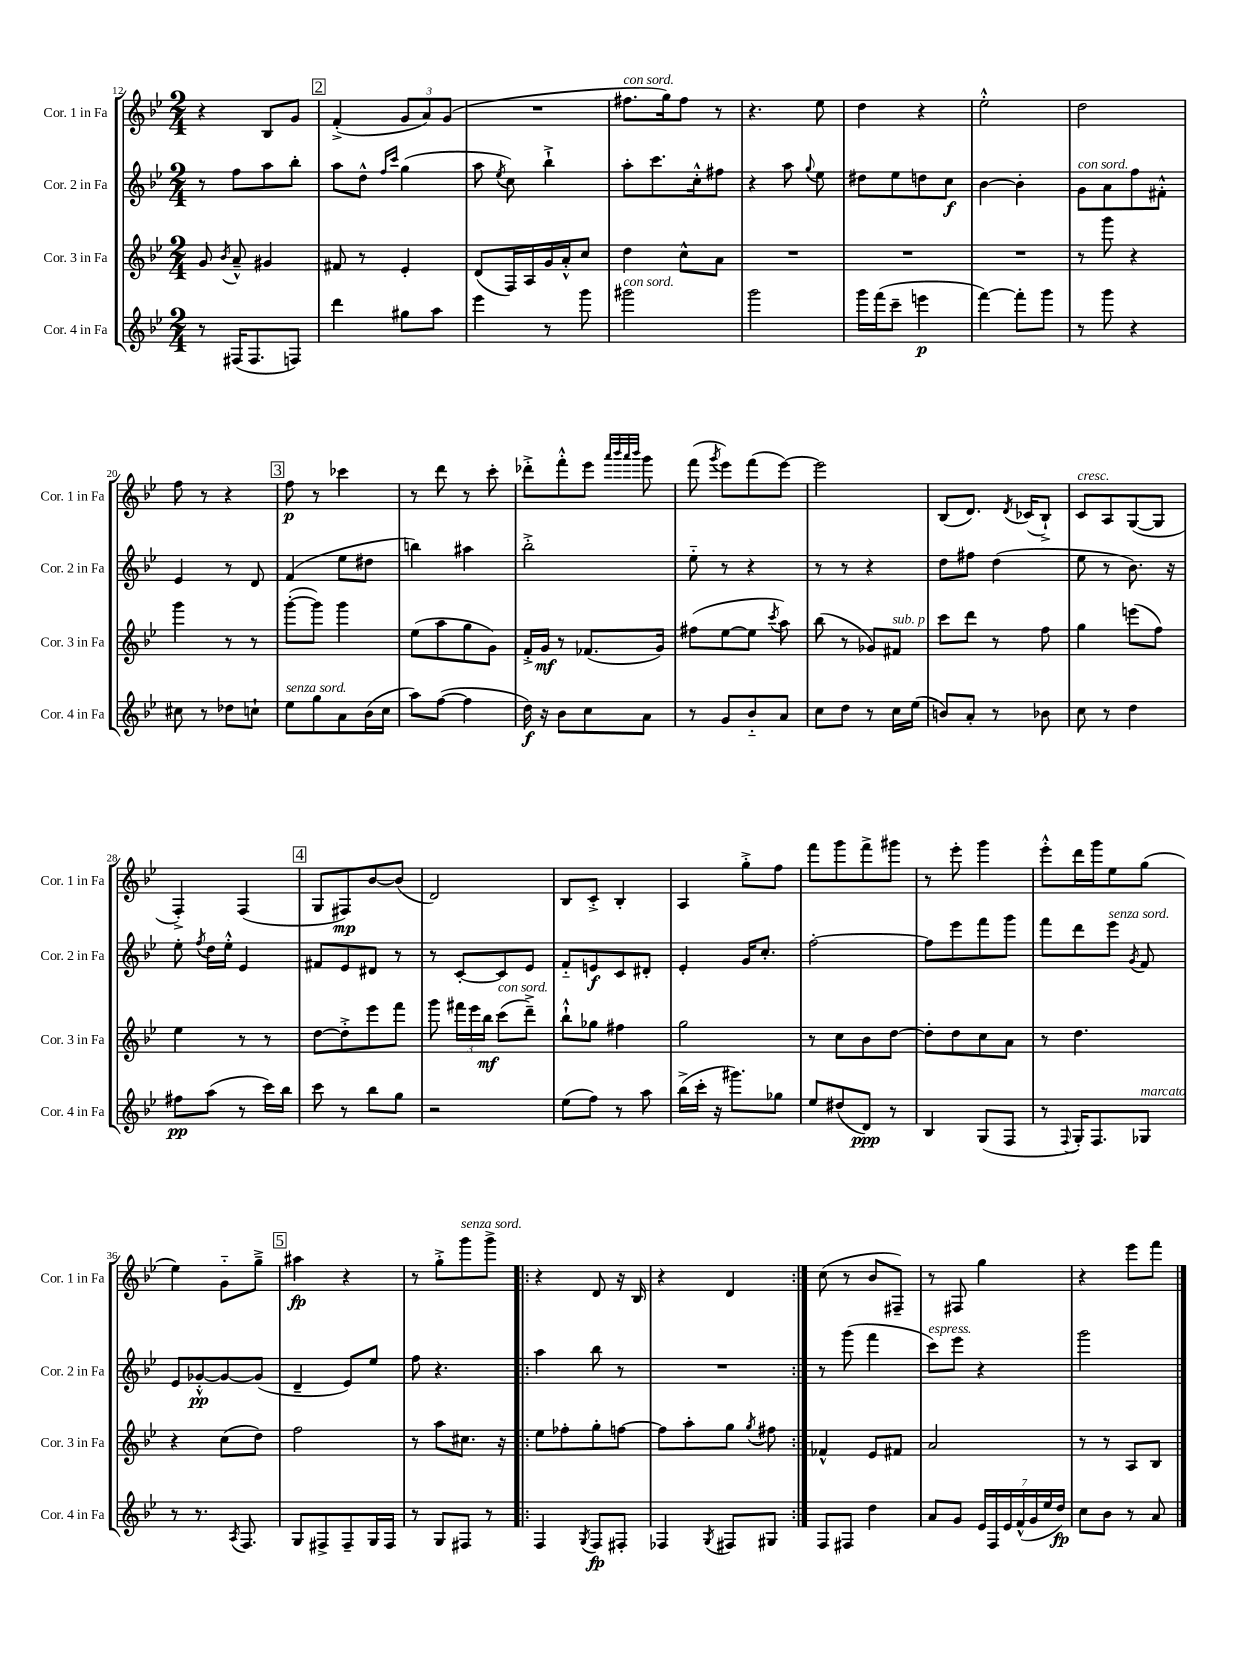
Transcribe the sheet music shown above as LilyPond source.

<<
\new StaffGroup <<
\new Staff = "s0" \with { instrumentName = "Cor. 1 in Fa" shortInstrumentName = "Cor. 1 in Fa" } {
    \clef treble \key bes \major \numericTimeSignature \time 2/4
    \autoBeamOff r4 bes8[ g'8] |
    \mark \markup { \box "2" } f'4-.->( \tuplet 3/2 { g'8[ a'8) g'8]( } |
    R2 |
    fis''8.[^\markup { \italic "con sord." } g''16) fis''8] r8 |
    r4. ees''8 |
    d''4 r4 |
    ees''2-.-^ |
    d''2 |
    f''8 r8 r4 |
    \mark \markup { \box "3" } f''8\p r8 ces'''4 |
    r8 d'''8 r8 c'''8-. |
    des'''8[-.-> f'''8-.-^ ees'''8] \grace { a'''32[ bes'''32 a'''32 bes'''32] } g'''8 |
    f'''8( \acciaccatura { g'''8 } ees'''8[) f'''8( ees'''8]~) |
    ees'''2 |
    bes8[( d'8.]) \acciaccatura { d'8 } ces'16[( bes8]-!->) |
    c'8[^\markup { \italic "cresc." } a8 g8~( g8] |
    f4-.->) f4( |
    \mark \markup { \box "4" } g8[ fis8\mp) bes'8~ bes'8]( |
    d'2) |
    bes8[ c'8]-.-> bes4-. |
    a4 g''8[-.-> f''8] |
    f'''8[ g'''8 f'''8-> gis'''8] |
    r8 ees'''8-. g'''4 |
    ees'''8[-.-^ d'''16 g'''16 ees''8 g''8]( |
    ees''4) g'8[-_ g''8]---> |
    \mark \markup { \box "5" } ais''4\fp r4 |
    r8 g''8[-.-> g'''8^\markup { \italic "senza sord." } g'''8]-> |
    \repeat volta 2 { r4 d'8 r16 bes16 |
    r4 d'4 | }
    c''8( r8 bes'8[ fis8]--) |
    r8 fis8 g''4 |
    r4 ees'''8[ f'''8] \bar "|." |
}
\new Staff = "s1" \with { instrumentName = "Cor. 2 in Fa" shortInstrumentName = "Cor. 2 in Fa" } {
    \clef treble \key bes \major \numericTimeSignature \time 2/4
    \autoBeamOff r8 f''8[ a''8 bes''8]-. |
    \mark \markup { \box "2" } a''8[ d''8]-^ \grace { f''16[ c'''16] } g''4( |
    a''8 \acciaccatura { ees''8 } c''8) bes''4-!-> |
    a''8[-. c'''8. c''16-.-^ fis''8] |
    r4 a''8 \appoggiatura { g''8 } ees''8 |
    dis''8[ ees''8 d''8 c''8]\f |
    bes'4~ bes'4-. |
    g'8[^\markup { \italic "con sord." } a'8 f''8 fis'8]-.-^ |
    ees'4 r8 d'8 |
    \mark \markup { \box "3" } f'4( ees''8[ dis''8] |
    b''4) ais''4 |
    bes''2-.-> |
    ees''8-_ r8 r4 |
    r8 r8 r4 |
    d''8[ fis''8] d''4( |
    ees''8 r8 bes'8.) r16 |
    ees''8-. \acciaccatura { f''8 } d''16[ ees''16]-.-^ ees'4 |
    \mark \markup { \box "4" } fis'8[ ees'8 dis'8] r8 |
    r8 c'8[~-. c'8 ees'8] |
    f'8[-_ e'8\f c'8 dis'8]-. |
    ees'4-. g'16[ c''8.]-. |
    f''2~-. |
    f''8[ ees'''8 f'''8 g'''8] |
    f'''8[ d'''8 ees'''8]^\markup { \italic "senza sord." } \acciaccatura { g'8 } f'8 |
    ees'8[ ges'8~-.-^\pp ges'8~ ges'8]( |
    \mark \markup { \box "5" } d'4-- ees'8[) ees''8] |
    f''8 r4. |
    \repeat volta 2 { a''4 bes''8 r8 |
    R2 | }
    r8 g'''8( f'''4 |
    c'''8[^\markup { \italic "espress." }) ees'''8] r4 |
    g'''2 \bar "|." |
}
\new Staff = "s2" \with { instrumentName = "Cor. 3 in Fa" shortInstrumentName = "Cor. 3 in Fa" } {
    \clef treble \key bes \major \numericTimeSignature \time 2/4
    \autoBeamOff g'8 \acciaccatura { bes'8 } a'8---^ gis'4 |
    \mark \markup { \box "2" } fis'8 r8 ees'4-. |
    d'8[( f16) a16 g'16 a'16-.-^ c''8] |
    d''4 c''8[-^ a'8] |
    R2 |
    R2 |
    R2 |
    r8 g'''8 r4 |
    g'''4 r8 r8 |
    \mark \markup { \box "3" } g'''8[~-.( g'''8]) g'''4 |
    ees''8[( a''8 g''8 g'8]) |
    f'16[-.-> g'16]\mf r8 fes'8.[( g'16]) |
    fis''8[( ees''8~ ees''8] \acciaccatura { c'''8 } a''8) |
    bes''8( r8 ges'8[) fis'8]^\markup { \italic "sub. p" } |
    c'''8[ d'''8] r8 f''8 |
    g''4 e'''8[( f''8]) |
    ees''4 r8 r8 |
    \mark \markup { \box "4" } d''8[~ d''8-.-> ees'''8 f'''8] |
    g'''8 \tuplet 3/2 { fis'''16[ ees'''16 bes''16]\mf } c'''8[^\markup { \italic "con sord." }( d'''8]--->) |
    bes''8[-!-^ ges''8] fis''4 |
    g''2 |
    r8 c''8[ bes'8 d''8]~ |
    d''8[-. d''8 c''8 a'8] |
    r8 d''4. |
    r4 c''8[( d''8]) |
    \mark \markup { \box "5" } f''2 |
    r8 a''8[ cis''8.] r16 |
    \repeat volta 2 { ees''8[ fes''8-. g''8-. f''8]~ |
    f''8[ a''8-. g''8] \acciaccatura { g''8 } fis''8 | }
    fes'4-^ ees'8[ fis'8] |
    a'2 |
    r8 r8 a8[ bes8] \bar "|." |
}
\new Staff = "s3" \with { instrumentName = "Cor. 4 in Fa" shortInstrumentName = "Cor. 4 in Fa" } {
    \clef treble \key bes \major \numericTimeSignature \time 2/4
    \autoBeamOff r8 fis16[( fis8. f8]) |
    \mark \markup { \box "2" } d'''4 gis''8[ a''8] |
    ees'''4 r8 g'''8 |
    gis'''2^\markup { \italic "con sord." } |
    g'''2 |
    g'''16[ f'''16( c'''8]-- e'''4\p |
    f'''4~) f'''8[-. g'''8] |
    r8 g'''8 r4 |
    cis''8 r8 des''8[ c''8]-! |
    \mark \markup { \box "3" } ees''8[^\markup { \italic "senza sord." } g''8 a'8 bes'16( c''16] |
    a''8[) f''8]~( f''4 |
    d''16\f) r16 bes'8[ c''8 a'8] |
    r8 g'8[ bes'8-_ a'8] |
    c''8[ d''8] r8 c''16[ ees''16]( |
    b'8[) a'8]-. r8 bes'8 |
    c''8 r8 d''4 |
    fis''8[\pp a''8]( r8 c'''16[) bes''16] |
    \mark \markup { \box "4" } c'''8 r8 bes''8[ g''8] |
    r2 |
    ees''8[( f''8]) r8 a''8 |
    bes''16[->( c'''16]-. r16 gis'''8.[) ges''8] |
    ees''8[ dis''8( d'8]\ppp) r8 |
    bes4 g8[( f8] |
    r8 \appoggiatura { f8 } g16[-.) f8. ges8]^\markup { \italic "marcato" } |
    r8 r8. \acciaccatura { a8 } f8. |
    \mark \markup { \box "5" } g8[ fis8-> fis8-- g16 fis16] |
    r8 g8[ fis8] r8 |
    \repeat volta 2 { f4 \acciaccatura { g8 } f8[\fp fis8]-. |
    fes4 \acciaccatura { g8 } fis8[ gis8] | }
    f8[ fis8] d''4 |
    a'8[ g'8] \tuplet 7/4 { ees'16[ f16 ees'16 f'16-^( g'16 ees''16 d''16]\fp) } |
    c''8[ bes'8] r8 a'8 \bar "|." |
}
>>
>>
\layout { \context { \Score currentBarNumber = #12 } }
